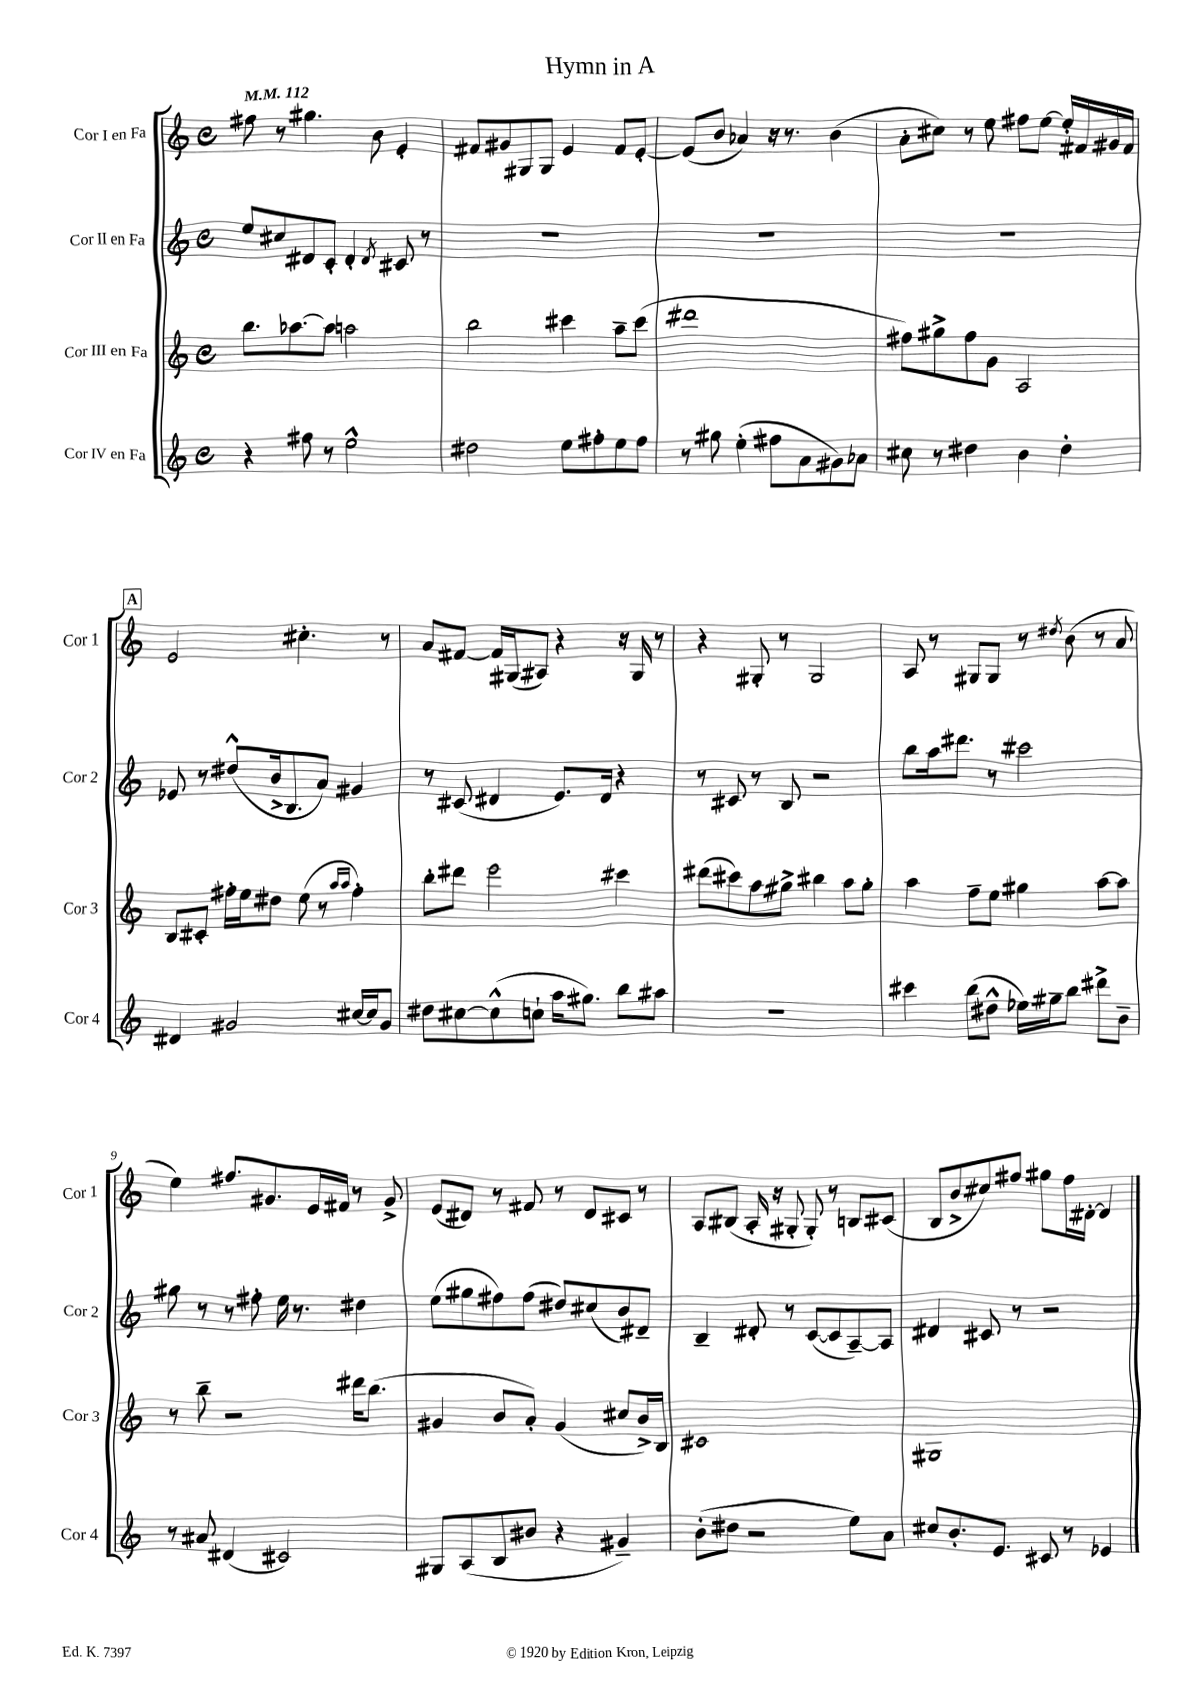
\header { title = "Hymn in A" }
<<
\new StaffGroup <<
\new Staff = "s0" \with { instrumentName = "Cor I en Fa" shortInstrumentName = "Cor 1" } {
    \clef treble \key c \major \defaultTimeSignature \time 4/4 \tempo 4 = 112
    fis''8 r8 gis''4. b'8 e'4-. |
    fis'8 gis'8 gis8 gis8 e'4 fis'8 e'8~-. |
    e'8( b'8 aes'4) r16 r8. b'4( |
    a'8-. cis''8) r8 e''8 fis''8 e''8~ e''16-. fis'16 gis'16 fis'16 |
    \mark \markup { \box "A" } e'2 cis''4.-. r8 |
    a'8 fis'8~ fis'16 gis16( ais8) r4 r16 gis16 r8 |
    r4 gis8-. r8 gis2 |
    a8 r8 gis8 gis8 r8 \acciaccatura { dis''8 } b'8( r8 a'8 |
    e''4) fis''8. gis'8. e'16 fis'16 r8 gis'8-> |
    e'8( dis'8) r8 fis'8 r8 dis'8 cis'8 r8 |
    a8 bis8( a16-. r16 gis8-. gis8-.) r8 b8 cis'8( |
    b8 b'8-> cis''8) fis''8 gis''8 fis''16 dis'16~-. dis'4 \bar "|." |
}
\new Staff = "s1" \with { instrumentName = "Cor II en Fa" shortInstrumentName = "Cor 2" } {
    \clef treble \key c \major \defaultTimeSignature \time 4/4
    e''8 cis''8 dis'8 c'8-. dis'4-. \acciaccatura { dis'8 } cis'8 r8 |
    R1 |
    R1 |
    R1 |
    \mark \markup { \box "A" } ees'8 r8 dis''8-^( b'16-> b8. a'8) gis'4 |
    r8 cis'8( dis'4 e'8.) dis'16 r4 |
    r8 cis'8 r8 b8 r2 |
    b''8 a''16 dis'''8. r8 cis'''2 |
    gis''8 r8 r8 fis''8-. e''16 r8. dis''4 |
    e''8( gis''8 fis''8) fis''8( dis''8) cis''8( b'8) dis'8-- |
    b4-- dis'8-. r8 c'8~( c'8 a8~--) a8 |
    dis'4 cis'8 r8 r2 \bar "|." |
}
\new Staff = "s2" \with { instrumentName = "Cor III en Fa" shortInstrumentName = "Cor 3" } {
    \clef treble \key c \major \defaultTimeSignature \time 4/4
    b''8. aes''8.~ aes''8 a''2 |
    b''2 cis'''4 a''8-- cis'''8( |
    dis'''1 |
    fis''8) gis''8-> fis''8 g'8 a2 |
    \mark \markup { \box "A" } b8 cis'8-. fis''16-. e''16 dis''8 e''8( r8 \grace { a''16 a''16 } fis''4-.) |
    b''8-. dis'''8 e'''2 cis'''4 |
    dis'''8( cis'''8) a''8 gis''8-> bis''4 a''8 gis''8-. |
    a''4 f''8-- e''8 gis''4 a''8~ a''8 |
    r8 b''8-- r2 dis'''16 b''8.( |
    gis'4 b'8 a'8-.) gis'4( cis''8 b'16->) b16 |
    cis'1 |
    gis1 \bar "|." |
}
\new Staff = "s3" \with { instrumentName = "Cor IV en Fa" shortInstrumentName = "Cor 4" } {
    \clef treble \key c \major \defaultTimeSignature \time 4/4
    r4 fis''8 r8 e''2-^ |
    dis''2 e''8 fis''8-. e''8 fis''8 |
    r8 gis''8 e''4-.( fis''8 a'8 gis'8) aes'8 |
    cis''8 r8 dis''4 b'4 dis''4-. |
    \mark \markup { \box "A" } dis'4 gis'2 cis''16~ cis''16 gis'8 |
    dis''8 cis''8~ cis''8-^( c''8-! a''16 gis''8.) b''8 ais''8 |
    R1 |
    cis'''4 b''8( dis''8-^ ees''16) gis''16-- b''8 dis'''8-> b'8-- |
    r8 ais'8 dis'4( cis'2) |
    gis8 a8( b8 bis'8 r4 gis'4--) |
    b'8-.( dis''8 r2 e''8) a'8 |
    cis''8 b'8.-. e'8. cis'8 r8 ees'4 \bar "|." |
}
>>
>>
